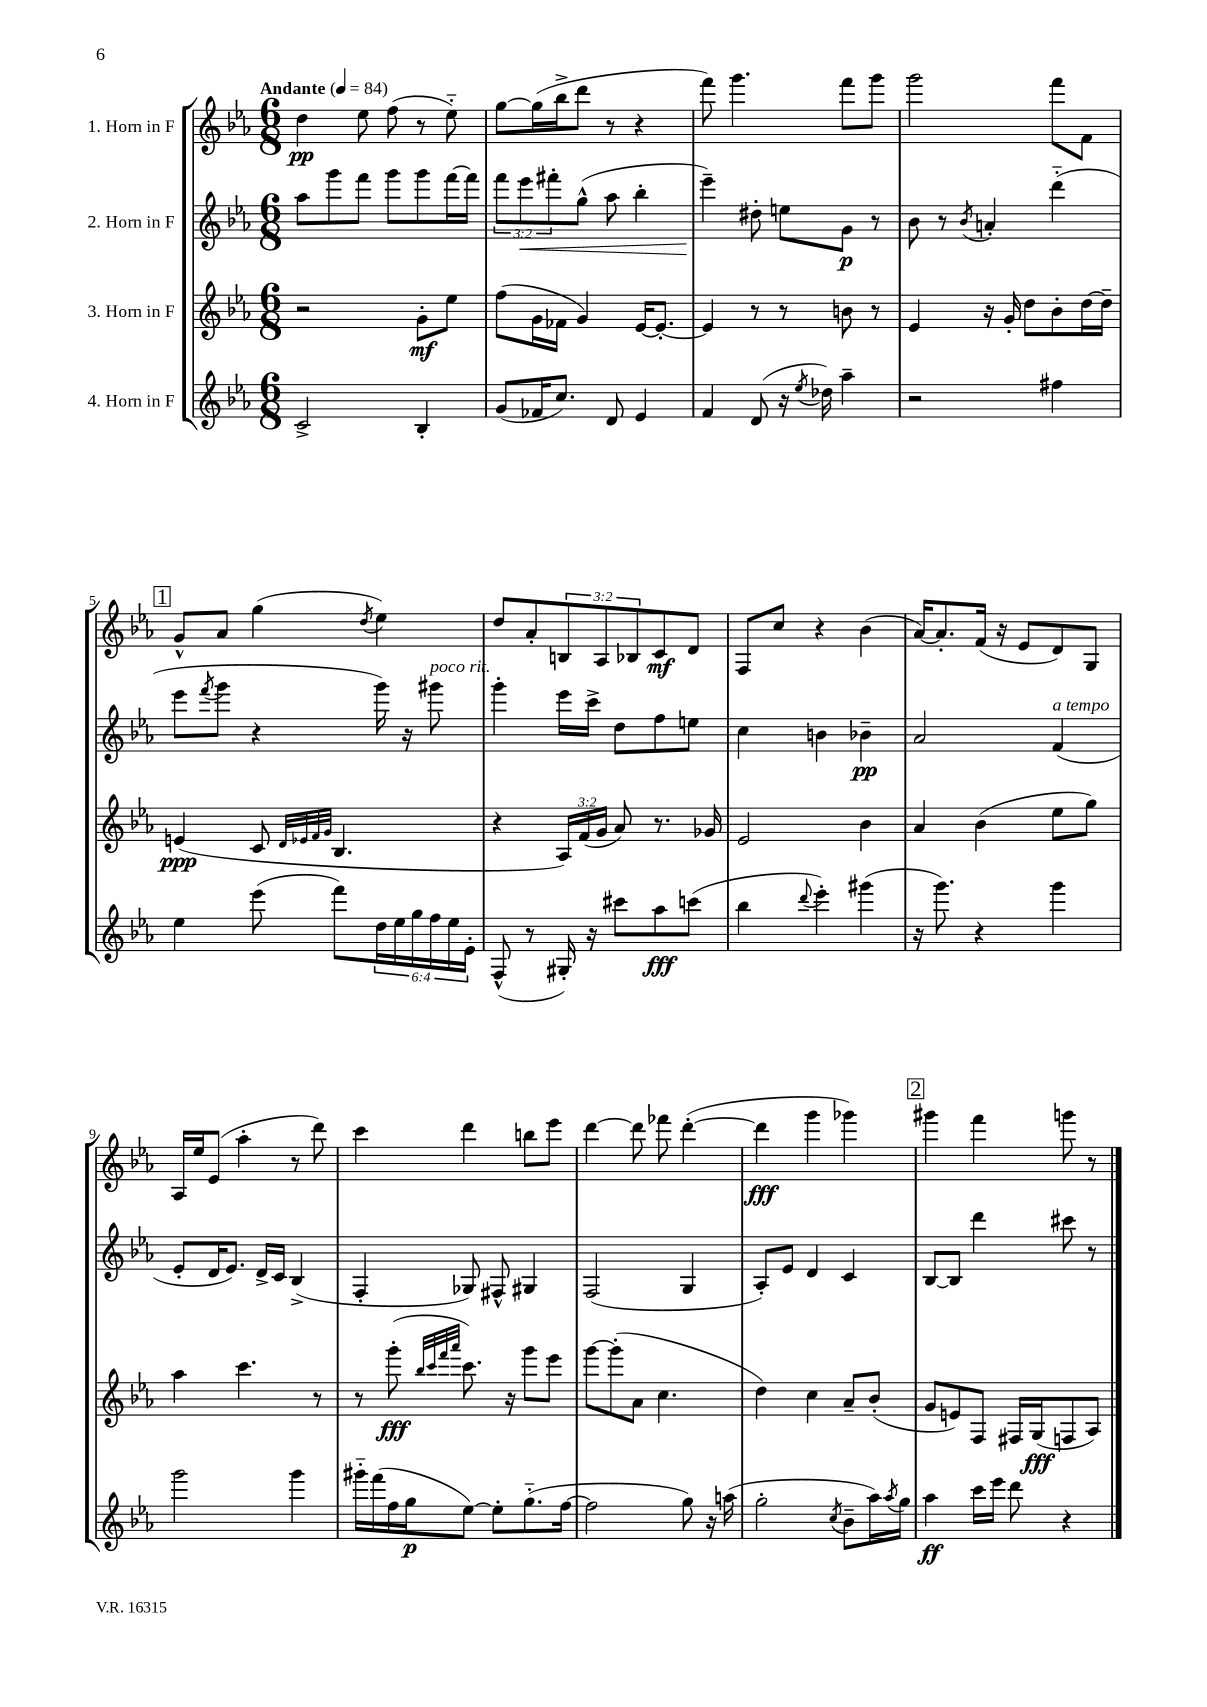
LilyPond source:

<<
\new StaffGroup <<
\new Staff = "s0" \with { instrumentName = "1. Horn in F" } {
    \clef treble \key ees \major \numericTimeSignature \time 6/8 \override Staff.TupletNumber.text = #tuplet-number::calc-fraction-text \tempo "Andante" 4 = 84
    d''4\pp ees''8 f''8( r8 ees''8-_) |
    g''8~ g''16( bes''16-> d'''8 r8 r4 |
    f'''8) g'''4. f'''8 g'''8 |
    g'''2 f'''8 f'8 |
    \mark \markup { \box "1" } g'8-^ aes'8 g''4( \acciaccatura { d''8 } ees''4) |
    d''8 aes'8-. \tuplet 3/2 { b8 aes8 bes8 } c'8\mf d'8 |
    f8 c''8 r4 bes'4( |
    aes'16~) aes'8.-. f'16( r16 ees'8 d'8) g8 |
    aes16 ees''16 ees'8( aes''4-. r8 d'''8) |
    c'''4 d'''4 b''8 ees'''8 |
    d'''4~ d'''8 fes'''8 d'''4~-.( |
    d'''4\fff g'''4 ges'''4) |
    \mark \markup { \box "2" } gis'''4 f'''4 g'''8 r8 \bar "|." |
}
\new Staff = "s1" \with { instrumentName = "2. Horn in F" } {
    \clef treble \key ees \major \numericTimeSignature \time 6/8 \override Staff.TupletNumber.text = #tuplet-number::calc-fraction-text
    aes''8 g'''8 f'''8 g'''8 g'''8 f'''16~ f'''16 |
    \tuplet 3/2 { f'''8 ees'''8\< fis'''8-. } g''8-^( aes''8 bes''4-. |
    ees'''4--\!) dis''8-. e''8 g'8\p r8 |
    bes'8 r8 \acciaccatura { bes'8 } a'4-. d'''4-_( |
    \mark \markup { \box "1" } ees'''8 \acciaccatura { f'''8 } g'''8 r4 g'''16) r16 gis'''8^\markup { \italic "poco rit." } |
    g'''4-. ees'''16 c'''16-> d''8 f''8 e''8 |
    c''4 b'4 bes'4--\pp |
    aes'2 f'4^\markup { \italic "a tempo" }( |
    ees'8-. d'16 ees'8.) d'16-> c'16 bes4->( |
    f4-. ges8) fis8-^ gis4 |
    f2( g4 |
    aes8-.) ees'8 d'4 c'4 |
    \mark \markup { \box "2" } bes8~ bes8 d'''4 cis'''8 r8 \bar "|." |
}
\new Staff = "s2" \with { instrumentName = "3. Horn in F" } {
    \clef treble \key ees \major \numericTimeSignature \time 6/8 \override Staff.TupletNumber.text = #tuplet-number::calc-fraction-text
    r2 g'8-.\mf ees''8 |
    f''8( g'16 fes'16 g'4) ees'16~ ees'8.~-. |
    ees'4 r8 r8 b'8 r8 |
    ees'4 r16 g'16-. d''8 bes'8-. d''16~ d''16-- |
    \mark \markup { \box "1" } e'4\ppp( c'8 \grace { d'32 ees'32 f'32 g'32 } bes4. |
    r4 \tuplet 3/2 { aes16) f'16( g'16 } aes'8) r8. ges'16 |
    ees'2 bes'4 |
    aes'4 bes'4( ees''8 g''8) |
    aes''4 c'''4. r8 |
    r8 g'''8-.\fff( \grace { bes''32 c'''32 f'''32 aes'''32 } c'''8.) r16 g'''8 ees'''8 |
    g'''8~ g'''8-.( aes'8 c''4. |
    d''4) c''4 aes'8-- bes'8-.( |
    \mark \markup { \box "2" } g'8 e'8) f8 fis16 g16\fff( f8 aes8) \bar "|." |
}
\new Staff = "s3" \with { instrumentName = "4. Horn in F" } {
    \clef treble \key ees \major \numericTimeSignature \time 6/8 \override Staff.TupletNumber.text = #tuplet-number::calc-fraction-text
    c'2-> bes4-. |
    g'8( fes'16 c''8.) d'8 ees'4 |
    f'4 d'8( r16 \acciaccatura { ees''8 } des''16) aes''4-- |
    r2 fis''4 |
    \mark \markup { \box "1" } ees''4 ees'''8( f'''8) \tuplet 6/4 { d''16 ees''16 g''16 f''16 ees''16 ees'16-. } |
    f8-^( r8 gis16-.) r16 cis'''8 aes''8\fff c'''8( |
    bes''4 \appoggiatura { d'''8 } ees'''4-.) gis'''4( |
    r16 g'''8.) r4 g'''4 |
    g'''2 g'''4 |
    gis'''16-_ f'''16( f''16 g''16\p ees''8~) ees''8-. g''8.-_( f''16~ |
    f''2 g''8) r16 a''16( |
    g''2-. \acciaccatura { c''8 } bes'8-- aes''16) \acciaccatura { aes''8 } g''16 |
    \mark \markup { \box "2" } aes''4\ff c'''16 ees'''16 d'''8 r4 \bar "|." |
}
>>
>>
